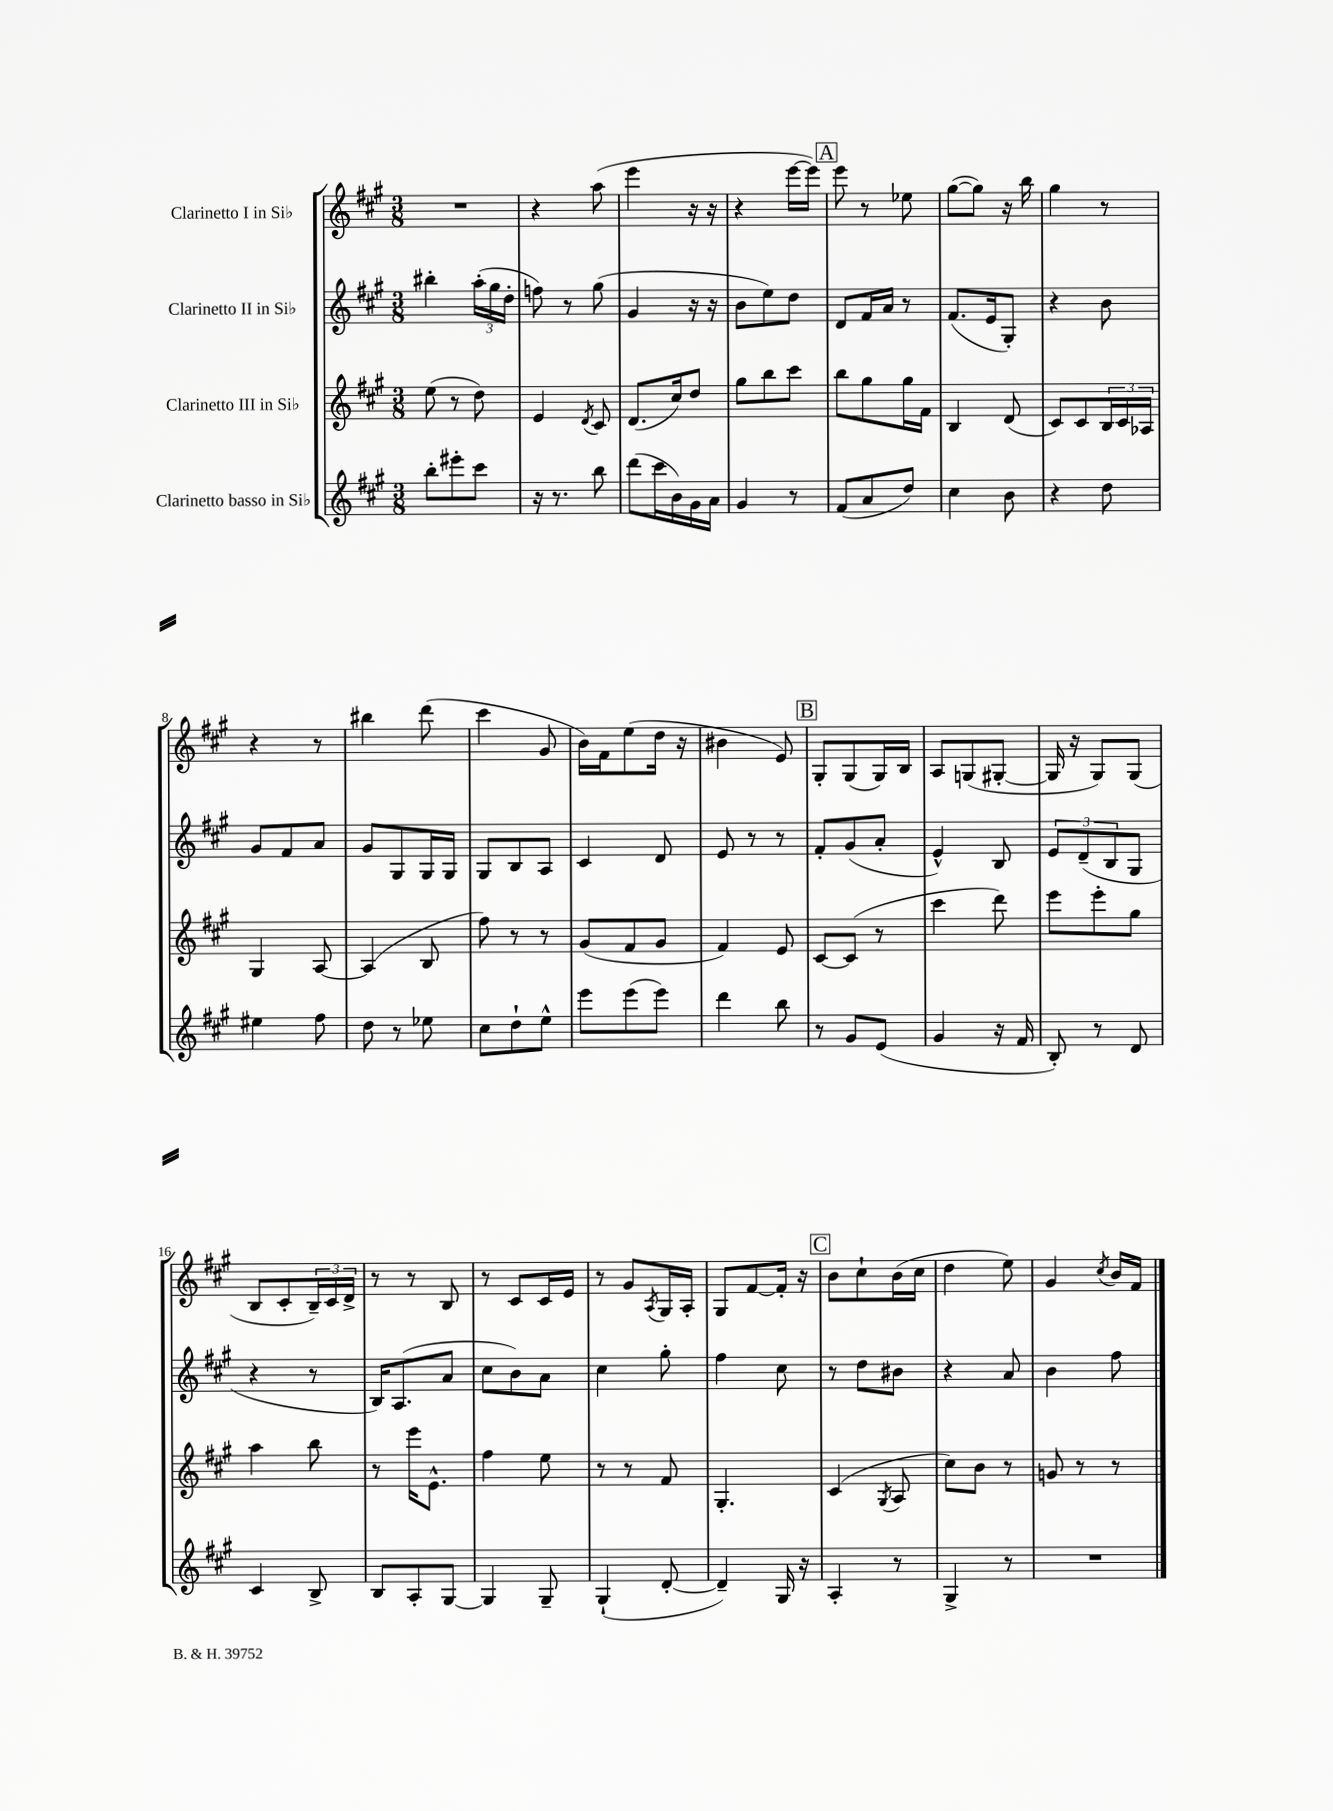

**kern	**kern	**kern	**kern
*staff4	*staff3	*staff2	*staff1
*clefG2	*clefG2	*clefG2	*clefG2
*k[f#c#g#]	*k[f#c#g#]	*k[f#c#g#]	*k[f#c#g#]
*M3/8	*M3/8	*M3/8	*M3/8
8bb'\L	(8ee\	4bb#'\	4.r
8eee#'\	8r	.	.
8ccc#\J	8dd\)	(24aa'\LL	.
.	.	24gg#\	.
.	.	24dd'\JJ	.
=	=	=	=
16r	4e/	8ff\)	4r
8.r	.	.	.
.	.	8r	.
.	8qd/	.	.
8bb\	8c#/	(8gg#\	(8aa\
=	=	=	=
(8ddd\L	(8.d/L	4g#/	4eee\
16ccc#\L	.	.	.
16b\)	16cc#/k)	.	.
16g#\	8dd/J	16r	16r
16a\JJ	.	16r	16r
=	=	=	=
4g#/	8gg#\L	8b\L	4r
.	8bb\	8ee\)	.
8r	8ccc#\J	8dd\J	[16eee\LL
.	.	.	16eee\]JJ)
=	=	=	=
(8f#/L	8bb\L	8d/L	8eee\
8a/	8gg#\	16f#/L	8r
.	.	16a/JJ	.
8dd/J)	16gg#\L	8r	8ee-\
.	16f#\JJ	.	.
=	=	=	=
4cc#\	4B/	(8.f#/L	([8gg#\L
.	.	.	8gg#\]J)
.	.	16e/k	.
8b\	(8d/	8G#'/J)	16r
.	.	.	16bb\
=	=	=	=
4r	8c#/L)	4r	4gg#\
.	8c#/	.	.
8dd\	24B/L	8b\	8r
.	24c#/	.	.
.	24A-/JJ	.	.
=	=	=	=
4ee#\	4G#/	8g#/L	4r
.	.	8f#/	.
8ff#\	[8A/	8a/J	8r
=	=	=	=
8dd\	(4A/]	8g#/L	4bb#\
8r	.	8G#/	.
8ee-\	8B/	16G#/L	(8ddd\
.	.	16G#/JJ	.
=	=	=	=
8cc#\L	8ff#\)	8G#/L	4ccc#\
8dd`\	8r	8B/	.
8ee^^\J	8r	8A/J	8g#/
=	=	=	=
8eee\L	(8g#/L	4c#/	16b\LL)
.	.	.	16f#\J
(8eee\	8f#/	.	(8ee\
8eee\J)	8g#/J	8d/	16dd\Jk
.	.	.	16r
=	=	=	=
4ddd\	4f#/)	8e/	4b#\
.	.	8r	.
8bb\	8e/	8r	8e/)
=	=	=	=
8r	[8c#/L	8f#'/L	8G#'/L
8g#/L	(8c#/]J	(8g#/	(8G#/
(8e/J	8r	8a'/J	16G#/L)
.	.	.	16B/JJ
=	=	=	=
4g#/	4ccc#\	4e^^/)	8A/L
.	.	.	(8G/
16r	8ddd\)	8B/	[8G#'/J
16f#/	.	.	.
=	=	=	=
8B'/)	8eee\L	12e/L	16G#/]
.	.	.	16r
.	.	(12d~/	.
8r	8eee'\	.	8G#/L)
.	.	12B/	.
8d/	8gg#\J	8G#/J	(8G#/J
=	=	=	=
4c#/	4aa\	4r	8B/L
.	.	.	8c#'/
8B^/	8bb\	8r	24B~/L)
.	.	.	24c#/
.	.	.	24d^/JJ
=	=	=	=
8B/L	8r	16B/LK)	8r
.	.	(8.A/	.
8A'/	16eee\LK	.	8r
.	8.e^^\J	.	.
[8G#/J	.	8a/J	8B/
=	=	=	=
4G#/]	4ff#\	8cc#\L	8r
.	.	8b\)	8c#/L
8G#~/	8ee\	8a\J	16c#/L
.	.	.	16e/JJ
=	=	=	=
(4G#`/	8r	4cc#\	8r
.	8r	.	8g#/L
.	.	.	8qA/
[8d'/	8f#/	8gg#'\	16G#/L
.	.	.	16A'/JJ
=	=	=	=
4d~/])	4.G#'/	4ff#\	8G#/L
.	.	.	[8f#/
16G#/	.	8cc#\	16f#'/]Jk
16r	.	.	16r
=	=	=	=
4A'/	(4c#/	8r	8b\L
.	.	8dd\L	8cc#`\
.	8qG#/	.	.
8r	8A/	8b#\J	(16b\L
.	.	.	16cc#\JJ
=	=	=	=
4G#^/	8cc#\L)	4r	4dd\
.	8b\J	.	.
8r	8r	8a/	8ee\)
=	=	=	=
4.r	8g/	4b\	4g#/
.	8r	.	.
.	.	.	8qcc#/
.	8r	8ff#\	16b/LL
.	.	.	16f#/JJ
==	==	==	==
*-	*-	*-	*-
